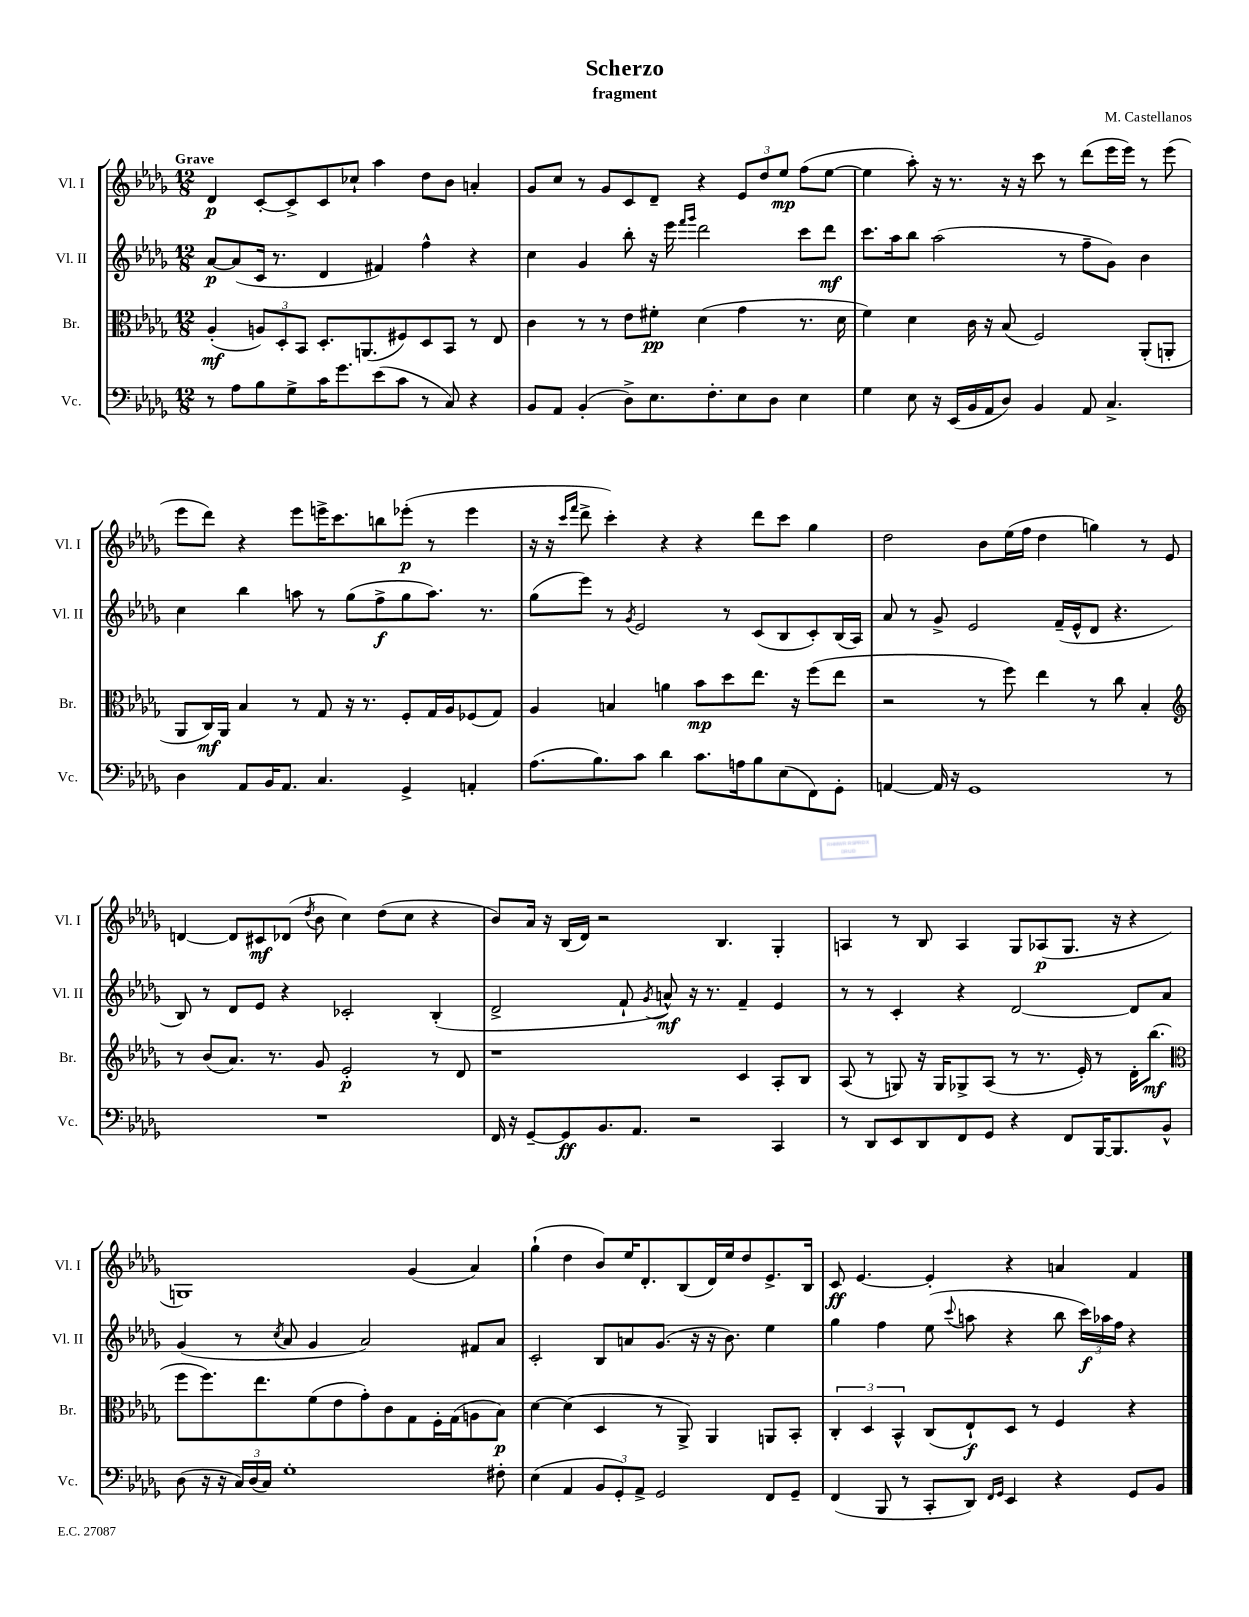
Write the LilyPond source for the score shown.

\header { title = "Scherzo" composer = "M. Castellanos" subtitle = "fragment" }
<<
\new StaffGroup <<
\new Staff = "s0" \with { instrumentName = "Vl. I" shortInstrumentName = "Vl. I" } {
    \clef treble \key des \major \numericTimeSignature \time 12/8 \tempo "Grave"
    \autoBeamOff des'4\p c'8[~-. c'8-> c'8 ces''8]-! aes''4 des''8[ bes'8] a'4-. |
    ges'8[ c''8] r8 ges'8[ c'8 des'8]-- r4 \tuplet 3/2 { ees'8[ des''8 ees''8]\mp } f''8[( ees''8]~ |
    ees''4 aes''8-.) r16 r8. r16 r16 c'''8 r8 des'''8[( ees'''16 ees'''16]) r8 ees'''8( |
    ees'''8[ des'''8]) r4 ees'''8[ e'''16-> c'''8. b''8 ees'''8]-.\p( r8 ees'''4 |
    r16 r16 \grace { c'''16[ f'''16] } des'''8-> c'''4-.) r4 r4 des'''8[ c'''8] ges''4 |
    des''2 bes'8[ ees''16( f''16] des''4 g''4) r8 ees'8 |
    d'4~ d'8[ cis'8\mf des'8]( \acciaccatura { des''8 } bes'8 c''4) des''8[( c''8] r4 |
    bes'8[) aes'16] r16 bes16[( des'16]) r2 bes4. ges4-. |
    a4 r8 bes8 a4 ges8[ aes8\p( ges8.] r16 r4 |
    g1) ges'4( aes'4) |
    ges''4-!( des''4 bes'8[) ees''16 des'8.-. bes8( des'16) ees''16 des''8 ees'8.-> bes16] |
    c'8\ff ees'4.~ ees'4-. r4 a'4 f'4 \bar "|." |
}
\new Staff = "s1" \with { instrumentName = "Vl. II" shortInstrumentName = "Vl. II" } {
    \clef treble \key des \major \numericTimeSignature \time 12/8
    \autoBeamOff aes'8[~\p aes'8( c'16] r8. des'4 fis'4) f''4-^ r4 |
    c''4 ges'4 bes''8-. r16 ees'''16 \grace { f'''16[ ges'''16] } des'''2 c'''8[ des'''8]\mf |
    c'''8.[ aes''16 bes''8] aes''2( r8 f''8[-- ges'8]) bes'4 |
    c''4 bes''4 a''8 r8 ges''8[( f''8->\f ges''8 a''8.]) r8. |
    ges''8[( ees'''8]) r8 \acciaccatura { ges'8 } ees'2 r8 c'8[( bes8 c'8-.) bes16( aes16]) |
    aes'8 r8 ges'8-> ees'2 f'16[--( ees'16-^ des'8] r4. |
    bes8) r8 des'8[ ees'8] r4 ces'2-. bes4-.( |
    des'2-> f'8-! \acciaccatura { ges'8 } a'8-^\mf) r16 r8. f'4-- ees'4 |
    r8 r8 c'4-. r4 des'2~ des'8[ aes'8] |
    ges'4( r8 \acciaccatura { c''8 } aes'8 ges'4 aes'2) fis'8[ aes'8] |
    c'2-. bes8[ a'8 ges'8.]( r16 r16 bes'8.) ees''4 |
    ges''4 f''4 ees''8( \appoggiatura { c'''8 } a''8 r4 bes''8 \tuplet 3/2 { c'''16[\f) aes''16 f''16] } r4 \bar "|." |
}
\new Staff = "s2" \with { instrumentName = "Br." shortInstrumentName = "Br." } {
    \clef alto \key des \major \numericTimeSignature \time 12/8
    \autoBeamOff aes4-.\mf( \tuplet 3/2 { a8[) des8-. bes,8] } des8.[-. a,8.( fis8) des8 bes,8] r8 ees8 |
    c'4 r8 r8 ees'8[ fis'8]-.\pp des'4( ges'4 r8. des'16 |
    f'4) des'4 c'16 r16 bes8( f2) aes,8[-.( a,8]-. |
    aes,8[ c16\mf) aes,16] bes4 r8 ges8 r16 r8. f8[-. ges16 aes16 fes8( ges8]) |
    aes4 b4 a'4 bes'8[\mp des''8 ees''8.] r16 f''8[( ees''8] |
    r2 r8 f''8) ees''4 r8 c''8 bes4-. |
    \clef treble r8 bes'8[( aes'8.]) r8. ges'8 ees'2-.\p r8 des'8 |
    r1 c'4 aes8[-. bes8] |
    aes8( r8 g8) r16 g16[ ges8-> aes8]( r8 r8. ees'16-.) r8 des'16[-. bes''8.]\mf( |
    \clef alto f''8[ f''8.) ees''8. f'8( ees'8 ges'8-.) c'8 ges8 f16-. ges16( a8 bes8]\p) |
    des'4~ des'4( des4 r8 aes,8->) aes,4 a,8[ bes,8]-. |
    \tuplet 3/2 { c4-. des4 bes,4-^ } c8[( ees8-!\f) des8] r8 f4 r4 \bar "|." |
}
\new Staff = "s3" \with { instrumentName = "Vc." shortInstrumentName = "Vc." } {
    \clef bass \key des \major \numericTimeSignature \time 12/8
    \autoBeamOff r8 aes8[ bes8 ges8-> c'16 ges'8. ees'8( c'8] r8 c8) r4 |
    bes,8[ aes,8] bes,4-.( des8[->) ees8. f8.-. ees8 des8] ees4 |
    ges4 ees8 r16 ees,16[( bes,16 aes,16 des8]) bes,4 aes,8 c4.-> |
    des4 aes,8[ bes,16 aes,8.] c4. ges,4-> a,4-. |
    aes8.[( bes8.) c'8] des'4 c'8.[ a16 bes8 ees8( f,8) ges,8]-. |
    a,4~ a,16 r16 ges,1 r8 |
    R1. |
    f,16 r16 ges,8[~-- ges,8\ff bes,8. aes,8.] r2 c,4 |
    r8 des,8[ ees,8 des,8 f,8 ges,8] r4 f,8[ bes,,16~ bes,,8. bes,8]-^ |
    des8( r16 r16 \tuplet 3/2 { c16[) des16( c16]) } ges1-. fis8-. |
    ees4( aes,4 \tuplet 3/2 { bes,8[ ges,8-.) aes,8]-> } ges,2 f,8[ ges,8]-- |
    f,4( bes,,8 r8 c,8[-. des,8]) \grace { f,16[ ges,16] } ees,4 r4 ges,8[ bes,8] \bar "|." |
}
>>
>>
\layout { \context { \Score \remove "Bar_number_engraver" } }
